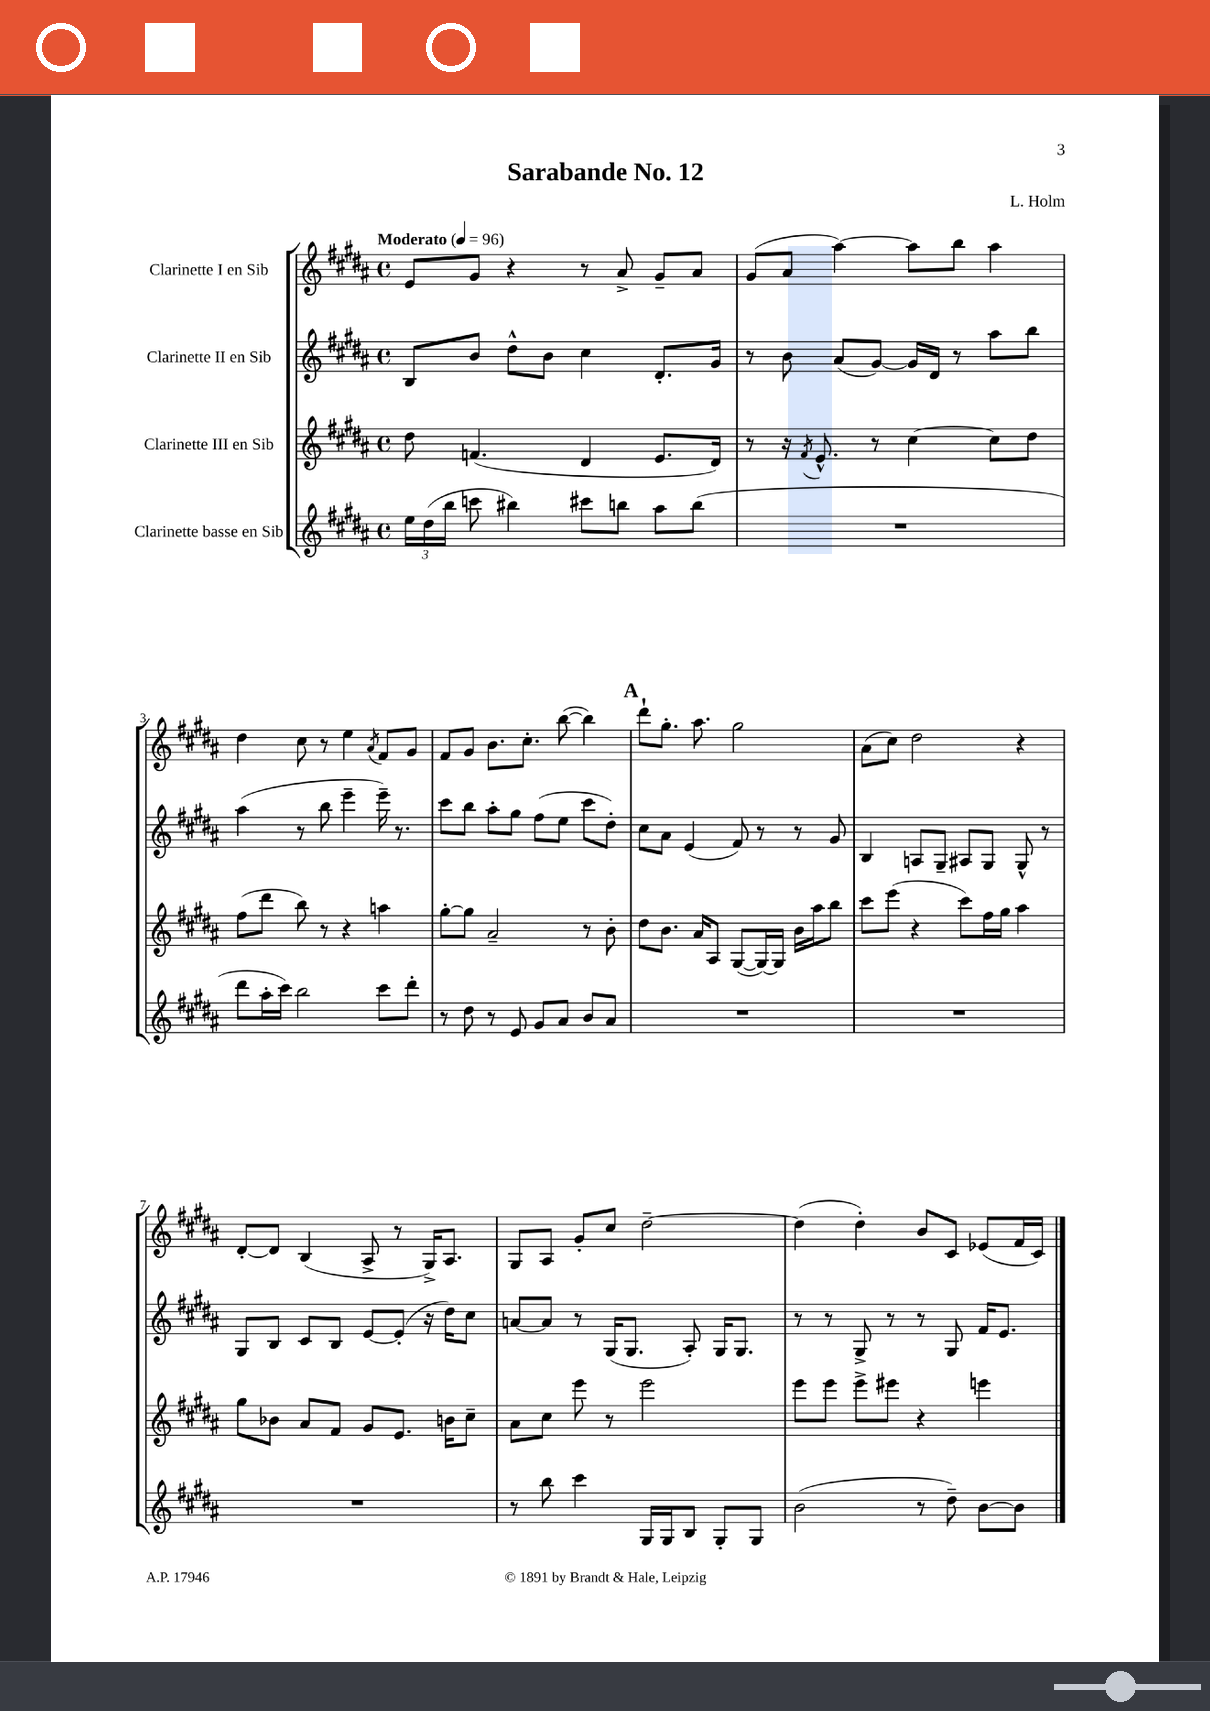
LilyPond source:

\header { title = "Sarabande No. 12" composer = "L. Holm" }
<<
\new StaffGroup <<
\new Staff = "s0" \with { instrumentName = "Clarinette I en Sib" } {
    \clef treble \key b \major \defaultTimeSignature \time 4/4 \tempo "Moderato" 4 = 96
    \autoBeamOff e'8[ gis'8] r4 r8 ais'8-> gis'8[-- ais'8] |
    gis'8[( ais'8] ais''4~) ais''8[ b''8] ais''4 |
    dis''4 cis''8 r8 e''4 \acciaccatura { ais'8 } fis'8[ gis'8] |
    fis'8[ gis'8] b'8.[ cis''8.]-. b''8~( b''4) |
    \mark \markup { \bold "A" } dis'''8[-! gis''8.]-. ais''8. gis''2 |
    ais'8[( cis''8]) dis''2 r4 |
    dis'8[~-. dis'8] b4( ais8-> r8 gis16[->) ais8.] |
    gis8[ ais8] gis'8[-. cis''8] dis''2~-- |
    dis''4( dis''4-.) b'8[ cis'8] ees'8[( fis'16 cis'16]) \bar "|." |
}
\new Staff = "s1" \with { instrumentName = "Clarinette II en Sib" } {
    \clef treble \key b \major \defaultTimeSignature \time 4/4
    \autoBeamOff b8[ b'8] dis''8[-^ b'8] cis''4 dis'8.[-. gis'16] |
    r8 b'8 ais'8[( gis'8]~) gis'16[ dis'16] r8 ais''8[ b''8] |
    ais''4( r8 b''8 e'''4-- e'''16--) r8. |
    cis'''8[ b''8] ais''8[-. gis''8] fis''8[( e''8] cis'''8[ dis''8]-.) |
    \mark \markup { \bold "A" } cis''8[ ais'8] e'4( fis'8) r8 r8 gis'8 |
    b4 a8[ gis8]-- ais8[ gis8] gis8-^ r8 |
    gis8[ b8] cis'8[ b8] e'8[~ e'8]-.( r16 dis''16[) cis''8] |
    a'8[~ a'8] r8 gis16[( gis8.] ais8-.) gis16[ gis8.] |
    r8 r8 gis8-> r8 r8 gis8 fis'16[ e'8.] \bar "|." |
}
\new Staff = "s2" \with { instrumentName = "Clarinette III en Sib" } {
    \clef treble \key b \major \defaultTimeSignature \time 4/4
    \autoBeamOff dis''8 f'4.( dis'4 e'8.[ dis'16]) |
    r8 r16 \acciaccatura { fis'8 } e'8.-^ r8 cis''4~ cis''8[ dis''8] |
    fis''8[( dis'''8] b''8) r8 r4 a''4 |
    gis''8[~-. gis''8] ais'2-- r8 b'8-. |
    \mark \markup { \bold "A" } dis''8[ b'8.] ais'16[ ais8] gis8[~( gis16~) gis16] b'16[ ais''16 b''8] |
    cis'''8[ e'''8]( r4 cis'''8[) fis''16 gis''16] ais''4 |
    gis''8[ bes'8] ais'8[ fis'8] gis'8[ e'8.] b'16[ cis''8]-- |
    ais'8[ cis''8] e'''8 r8 e'''2 |
    e'''8[ e'''8] e'''8[-> eis'''8] r4 e'''4 \bar "|." |
}
\new Staff = "s3" \with { instrumentName = "Clarinette basse en Sib" } {
    \clef treble \key b \major \defaultTimeSignature \time 4/4
    \autoBeamOff \tuplet 3/2 { e''16[ dis''16( b''16] } c'''8 bis''4) cis'''8[ b''8] ais''8[ b''8]( |
    R1 |
    dis'''8[ ais''16-. cis'''16]) b''2 cis'''8[ dis'''8]-. |
    r8 dis''8 r8 e'8 gis'8[ ais'8] b'8[ ais'8] |
    \mark \markup { \bold "A" } R1 |
    R1 |
    R1 |
    r8 b''8 cis'''4 gis16[ gis16 b8] gis8[-. gis8] |
    b'2( r8 dis''8--) b'8[~ b'8] \bar "|." |
}
>>
>>
